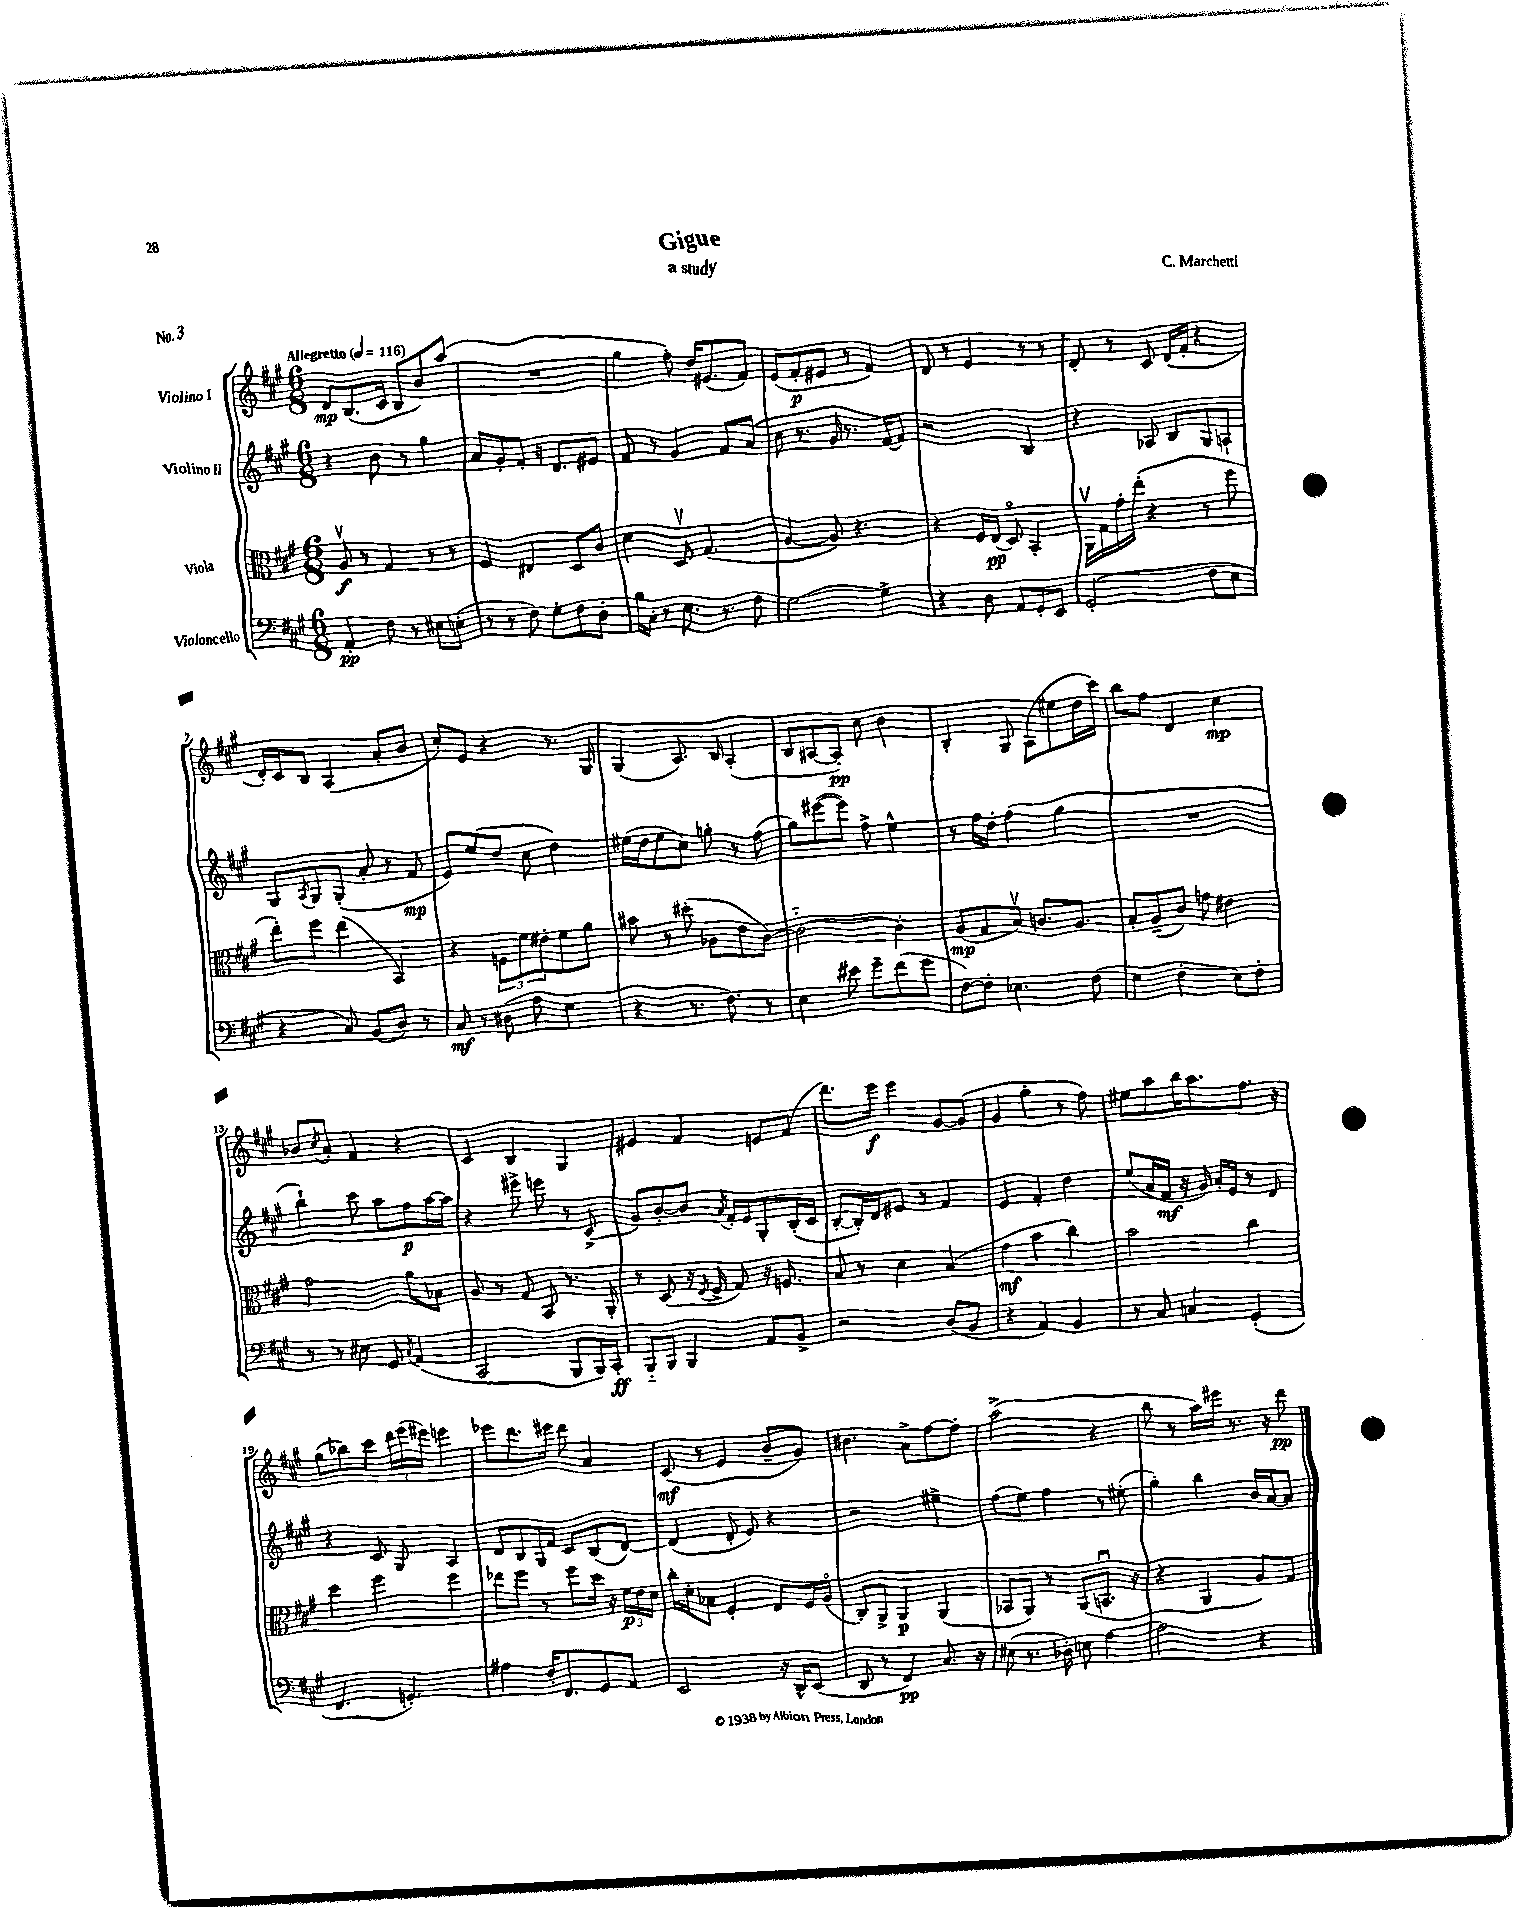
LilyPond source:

\header { title = "Gigue" composer = "C. Marchetti" subtitle = "a study" piece = "No. 3" }
<<
\new StaffGroup <<
\new Staff = "s0" \with { instrumentName = "Violino I" } {
    \clef treble \key a \major \numericTimeSignature \time 6/8 \tempo "Allegretto" 4 = 116
    d'8\mp b8.( cis'16 b8 b'8) a''8( |
    R2. |
    gis''4 fis''8-.) d''16 eis'8.( fis'8) |
    e'8( fis'8-.\p eis'8 r8 fis'4) |
    d'8 r8 e'4 r8 r8 |
    d'8-. r8 cis'8 d'16( fis'16-. r4 |
    d'16-.) cis'16 b8 a4( a'8-. b'8 |
    cis''8-.) e'8 r4 r8. gis16 |
    gis4( a8.) b16 a4-.( |
    b8 ais8~ ais8-.\pp) cis''8 b'4 |
    b4-. gis8 a8( eis''8 d''16 cis'''16) |
    b''8 fis''8 d'4 cis''4\mp |
    bes'8 \acciaccatura { cis''8 } a'8-. fis'4 r4 |
    cis'4 b4 gis4 |
    eis'4 fis'4 e'8 fis'8( |
    d'''8.) e'''16\f e'''4 gis'8~ gis'8( |
    gis'4 gis''4-. r8 fis''8) |
    eis''8 a''8 b''16 a''8. fis''8. r16 |
    gis''8( bes''8) cis'''8 \tuplet 3/2 { d'''16 e'''16( eis'''16) } e'''4 |
    ees'''8 d'''8. eis'''16 d'''8 a'4 |
    cis'8\mf( r8 e'4 b'8-- gis'8) |
    bis'4. a'8-> fis''8~ fis''8-. |
    a''2->( r4 |
    b''8 r8 a''16) eis'''16 r8. r16 d'''8\pp \bar "|." |
}
\new Staff = "s1" \with { instrumentName = "Violino II" } {
    \clef treble \key a \major \numericTimeSignature \time 6/8
    r4 b'8 r8 gis''4 |
    a'8 gis'8-. fis'8-. r16 d'8. eis'8 |
    fis'8 r8 gis'4 fis'8 a'8( |
    cis''8 r8. gis'16 r8. fis'16~) fis'8 |
    r2 b4 |
    r4 aes8 b8 gis8 a8-! |
    gis8 \acciaccatura { a8 } gis8 gis8-.( a'8-. r8 fis'8\mp |
    e'8) e''8( d''8 cis''8 d''4) |
    eis''16( d''16 eis''8 cis''8) g''8-. r8 fis''8( |
    gis''8) eis'''8~( eis'''8) fis''8-> e''4-^ |
    r8 fis''16 d''16-. fis''4( gis''4 |
    R2. |
    b''4-!) cis'''8 a''8 fis''8\p a''16~ a''16 |
    r4 eis'''8-> e'''8 r8 cis'8->( |
    gis'8) b'8~-. b'8 \acciaccatura { a'8 } fis'16-. e'16 gis8-. b16-.( cis'16 |
    b8~-. b16-.) d'16 eis'8 r8 fis'4 |
    e'4 fis'4-. d''4 |
    e''8( a'16 fis'16\mf r16 gis'16) a'16-. e'16 r8 d'8 |
    r4 cis'8 gis8 a4 |
    d'8 b8 gis16 fis'16 cis'8 b8( d'8~) |
    d'4( d'8-. e'8) r4 |
    r2 eis''4-> |
    fis''8( e''8) fis''4 r8 eis''8-.( |
    gis''4-.) b''4 b'16 a'16~ a'8 \bar "|." |
}
\new Staff = "s2" \with { instrumentName = "Viola" } {
    \clef alto \key a \major \numericTimeSignature \time 6/8
    a8\upbow\f r8 gis4 r8 r8 |
    fis4 eis4 d8 cis'8 |
    d'4 d8\upbow gis4.( |
    a4~ a8) r4. |
    r4 fis16 e16\pp( d8\flageolet) b,4-. |
    a,16\upbow gis16 gis'16-. e''16-.( r4 r8 fis''8 |
    e''8-.) fis''8 e''4( b,4) |
    r4 \tuplet 3/2 { f8 fis'8 eis'8-. } fis'8 a'8 |
    bis'8 r8 dis''8-.( aes8 e'8 cis'8~) |
    cis'2~-_ cis'4-. |
    a8\mp( gis8 b8\upbow) c'8. a8. |
    b8-. a8--( cis'8) g'8 eis'4 |
    gis'2 a'8 bes8 |
    a8 r8 gis8 b,8 r8. a,16-. |
    r8 d8( r16 \acciaccatura { e8 } fis16-> gis8) r16 f8. |
    b8 r8 d'4 b4( |
    gis'4\mf b'4 cis''4) |
    b'2 cis''4 |
    d''4 fis''4 fis''4 |
    ees''8 fis''8 r8 fis''8 d''16 r16 \tuplet 3/2 { fis'16\p e'16 d'16 } |
    cis''16-. d'16-. bes8 fis4-. e8 fis16 a16\flageolet( |
    cis8-.) a,8-> a,4\p a,4( |
    bes,8 a,8) r8 a,8( b,8.\downbow r16 |
    r4 a,4 a8) gis8 \bar "|." |
}
\new Staff = "s3" \with { instrumentName = "Violoncello" } {
    \clef bass \key a \major \numericTimeSignature \time 6/8
    a,4-.\pp fis8 r8 eis8 e8-.( |
    r8 r8 fis8) gis8-. fis8 d8-. |
    b16 cis16-. r8 e8. r8. fis8 |
    gis2~ gis4-> |
    r4 d8 a,8 gis,8-. e,8 |
    gis,2-.( fis8 e8 |
    r4 cis8) b,8( d8) r8 |
    cis8\mf r8 dis8( a8 gis4 |
    r4 r8. fis8.) r8 |
    e4 eis'8 gis'8-- fis'8( gis'8 |
    fis8~) fis8-. ees4. fis8( |
    gis4 fis4-. e8) fis8-. |
    r8 r8 eis8 gis,8 \acciaccatura { cis8 } a,4( |
    cis,2 b,,8 b,,16) cis,16-.\ff |
    b,,8-_ b,,8 b,,4 a,8 b,8-> |
    r2 d8( b,8 |
    r4 a,4) b,4 |
    r8 cis8 c4 gis,4-.( |
    fis,4. g,4.-.) |
    ais4 fis16-. fis,8. gis,8 a,8 |
    e,2 r16 d,16-^ e,8( |
    d,8 r8 fis,4\pp) cis8. r16 |
    eis8( r8. des16-.) e8 a4~ |
    a2 r4 \bar "|." |
}
>>
>>
